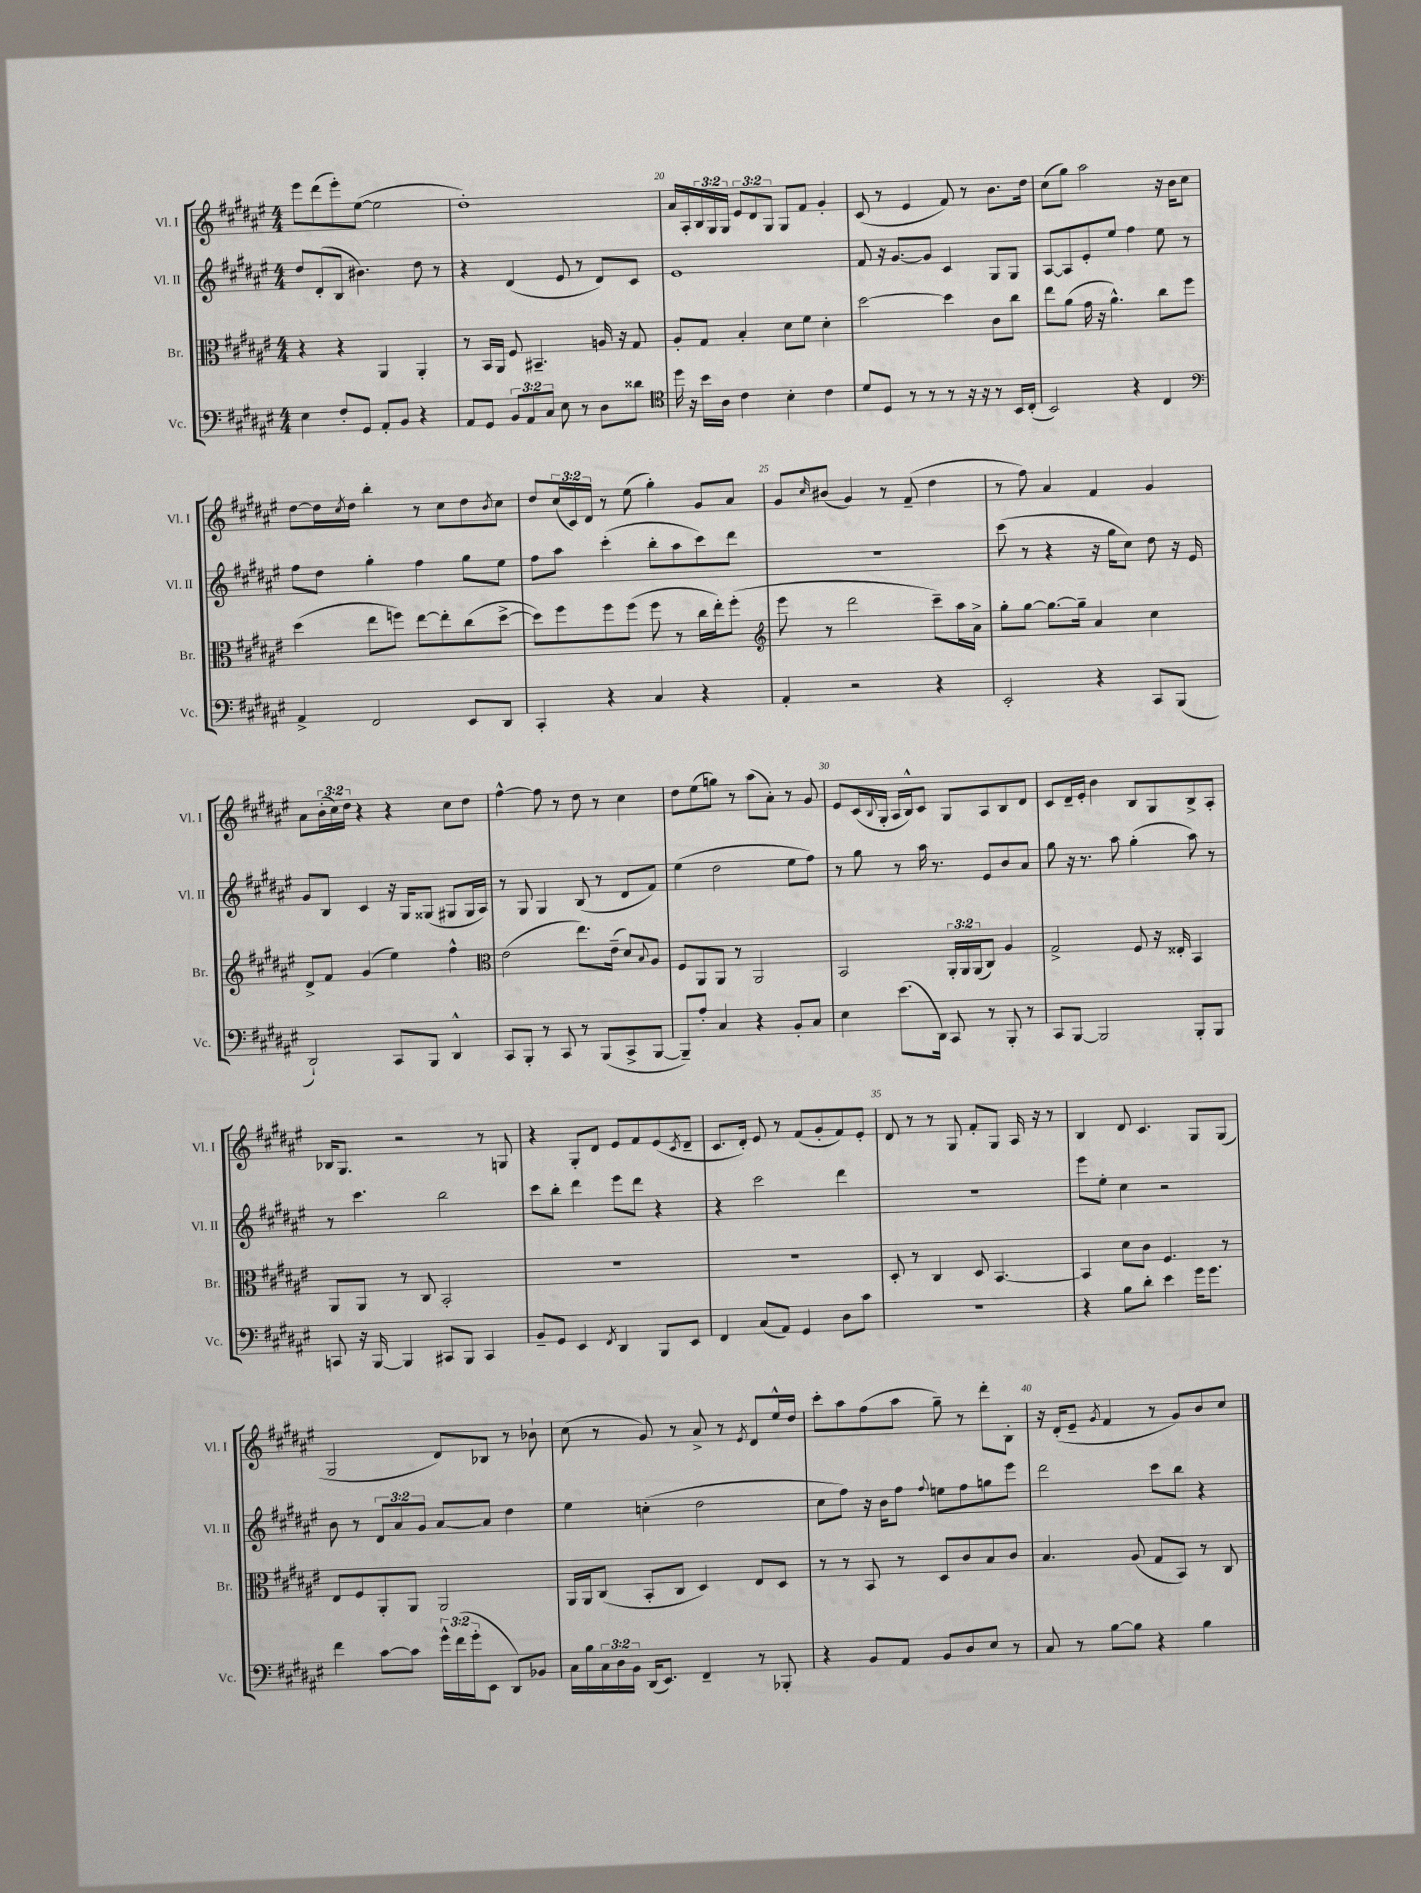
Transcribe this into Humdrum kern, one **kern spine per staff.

**kern	**kern	**kern	**kern
*part4	*part3	*part2	*part1
*staff4	*staff3	*staff2	*staff1
*I"Vc.	*I"Br.	*I"Vl. II	*I"Vl. I
*I'Vc.	*I'Br.	*I'Vl. II	*I'Vl. I
*clefF4	*clefC3	*clefG2	*clefG2
*k[f#c#g#d#a#e#]	*k[f#c#g#d#a#e#]	*k[f#c#g#d#a#e#]	*k[f#c#g#d#a#e#]
*M4/4	*M4/4	*M4/4	*M4/4
=18	=18	=18	=18
4E#\	4r	8dd#/L	8eee#\L
.	.	(8d#'/	(8ddd#\
8F#'/L	4r	8B/J	8eee#'\)
8GG#/J	.	4.b#X\)	([8ee#\J
8AA#'/L	4AA#/	.	2ee#\]
8BB/J	.	.	.
4r	4AA#'/	8dd#\	.
.	.	8r	.
=19	=19	=19	=19
8AA#/L	8r	4r	1dd#')
8GG#/J	16BB/LL	.	.
.	16AA#/JJ	.	.
12BB/L	8F#/	(4d#/	.
12AA#/	.	.	.
.	4.BB#X~/	.	.
12C#/J	.	.	.
8E#\	.	8e#/	.
8r	.	8r	.
8D#\L	16An/	8d#/L)	.
.	16r	.	.
8d##X\J	8G#/	8c#/J	.
=20	=20	=20	=20
*clefC4	*	*	*
16dd#\	8A#'/L	1e#	16a#/LL
16r	.	.	16A#'/
16b\LL	8G#/J	.	24B/
.	.	.	24G#/
16A#\JJ	.	.	.
.	.	.	24G#/JJ
4c#\	4B'/	.	12e#/L
.	.	.	12d#/
.	.	.	12G#/J
4B'\	8d#\L	.	8G#/L
.	8f#\J	.	8f#/J
4c#\	4d#'\	.	4g#'/
=21	=21	=21	=21
8d#/L	[2dd#\	8f#/	(8c#/
8D#/J	.	16r	8r
.	.	[8.g#/L	.
8r	.	.	4e#/
8r	.	8g#/J]	.
8r	4dd#\]	4c#/	8f#/)
16r	.	.	8r
16r	.	.	.
8r	8c#\L	8G#/L	8.b\L
16BB/LL	8cc#\J	8G#/J	.
(16C#'/JJ	.	.	16dd#\Jk
=22	=22	=22	=22
2BB/)	8ee#\L	[8A#/L	(8cc#\L
.	(8a#\J	8A#/]	8gg#\J)
.	16g#\	8e#'/	2aa#\
.	16r	.	.
.	4.a#^^\)	8ee#/J	.
4r	.	4ff#\	.
4C#/	8cc#\L	8ee#\	16r
.	.	.	16b\KL
.	8ff#\J	8r	8cc#\J
!!LO:LB:g=z
=23	=23	=23	=23
*clefF4	*	*	*
4AA#^/	(4dd#\	8ff#\L	[8dd#\L
.	.	8dd#\J	16dd#\L]
.	.	.	8qcc#/
.	.	.	16dd#\JJ
2FF#/	8ee#\L	4gg#'\	4bb'\
.	8ffn\J)	.	.
.	[8ee#\L	4ff#\	8r
.	8ee#'\]	.	8cc#\L
8EE#/L	(8cc#\	8gg#\L	8dd#\
.	.	.	8qb/
8DD#/J	[8dd#^\J	8ee#\J	8cc#\J
=24	=24	=24	=24
4CC#'/	8dd#\L])	8ff#\L	8dd#/L
.	8ff#\	8aa#\J	(24cc#/L
.	.	.	24c#/)
.	.	.	24d#/JJ
4r	8ff#\	(4ccc#'\	8r
.	(8ff#\J	.	(8ee#\
4C#/	8ff#\	8bb'\L	4gg#'\)
.	8r	8aa#\	.
4r	16cc#\LL	8ccc#\)	8g#/L
.	16ee#'\J)	.	.
.	(8ff#'\J	8ddd#\J	8a#/J
=25	=25	=25	=25
*	*clefG2	*	*
4AA#'/	8eee#\	1r	8g#/L
.	.	.	16qqcc#/
.	8r	.	(8b#X/J
2r	2ddd#\	.	4g#/)
.	.	.	8r
.	.	.	(8f#~/
4r	8ccc#~\L)	.	4dd#\
.	16aa#\L	.	.
.	16a#^\JJ	.	.
=26	=26	=26	=26
2EE#'/	8gg#'\L	(8ccc#\	8r
.	[8gg#\J	8r	8ff#\)
.	8.gg#\L_	4r	4a#/
.	16gg#~\Jk]	.	.
4r	4a#/	16r	4f#/
.	.	16gg#\KL	.
.	.	8cc#\J)	.
8CC#/L	4cc#\	8dd#\	4g#/
(8BBB/J	.	16r	.
.	.	16e#/	.
!!LO:LB:g=z
=27	=27	=27	=27
2DD#`/)	8d#^/L	8g#/L	8a#\L
.	8f#/J	8B/J	(24b'\L
.	.	.	24cc#\)
.	.	.	24dd#\JJ
.	(4g#/	4c#/	4r
8CC#/L	4ee#\)	16r	4r
.	.	16G#/KL	.
8BBB/J	.	(8G##X/J	.
4DD#^^/	4ff#^^\	8G#X/L	8cc#\L
.	.	16G#/L	8dd#\J
.	.	16A#/JJ)	.
=28	=28	=28	=28
*	*clefC3	*	*
8CC#/L	(2e#\	8r	[4ff#^^\
8BBB'/J	.	8G#/	.
8r	.	4G#/	8ff#\]
8CC#/	.	.	8r
8r	8.ee#\L)	(8B/	8dd#\
(8BBB/L	.	8r	8r
.	(16e#~\Jk	.	.
8CC#^/	8d#/L)	8d#/L	4cc#\
.	8qqB/	.	.
[8BBB/J	8A#/J	8f#/J)	.
=29	=29	=29	=29
8BBB~/L])	8F#/L	(4ee#\	8dd#\L
8A#'/J	8AA#/	.	(8ee#\
4C#/	8AA#/J	2dd#\	8ggn\J)
.	8r	.	8r
4r	2AA#/	.	(8aa#\L
.	.	.	8a#'\J)
8BB'/L	.	8ee#\L	8r
8C#/J	.	8ff#\J)	8g#/
=30	=30	=30	=30
4E#\	2BB/	8r	8e#/L
.	.	8gg#\	(16c#/L
.	.	.	8qqB/
.	.	.	16G#'/JJ
(8.e#\L	.	8r	16A#/LL
.	.	.	16B^^/J)
.	.	16aa#\	8c#/J
16DD#\Jk)	.	8.r	.
8CC#/	24AA#'/LL	.	8G#/L
.	24AA#/	.	.
.	(24AA#/J	.	.
8r	8C#/J)	8e#/L	8A#/
8BBB'/	4A#/	8b/	8B/
8r	.	8a#/J	8d#/J
=31	=31	=31	=31
8CC#/L	2G#^/	8gg#\	8c#/L
[8BBB/J	.	16r	16d#~/L
.	.	8.r	16e#'/JJ
2BBB/]	.	.	4b\
.	.	8aa#\	.
.	8F#/	(4gg#'\	8B/L
.	16r	.	8G#/
.	16E##X'/	.	.
8BBB'/L	4BB/	8aa#\)	8B^/
8BBB/J	.	8r	8A#'/J
!!LO:LB:g=z
=32	=32	=32	=32
8CCn/	8AA#/L	8r	16B-X/KL
.	.	.	8.G#/J
16r	8AA#/J	4.ccc#\	.
[16BBB/	.	.	.
4BBB/]	8r	.	2r
.	8C#/	.	.
8CC#X/L	2BB'/	2bb\	.
8BBB/J	.	.	.
4CC#/	.	.	8r
.	.	.	8Gn/
=33	=33	=33	=33
8BB~/L	1r	8ccc#\L	4r
8GG#/J	.	8bb'\J	.
4EE#/	.	4ddd#\	8G#'/L
.	.	.	8d#/J
8qFF#/	.	.	.
4DD#/	.	8eee#\L	8e#/L
.	.	8ddd#\J	8f#/
8BBB/L	.	4r	(8e#/
.	.	.	8qc#/
8EE#/J	.	.	8d#~/J
=34	=34	=34	=34
4FF#/	1r	4r	8.c#/L
.	.	.	16d#'/Jk)
(8C#/L	.	2ccc#\	8e#/
8AA#/J)	.	.	8r
4GG#/	.	.	(8f#/L
.	.	.	8g#'/
8D#\L	.	4ddd#\	8f#/)
8c#\J	.	.	8e#'/J
=35	=35	=35	=35
1r	8D#'/	1r	8d#/
.	8r	.	8r
.	4C#/	.	8r
.	.	.	8G#/
.	8D#/	.	8f#'/L
.	[4.BB/	.	8G#/J
.	.	.	16A#/
.	.	.	16r
.	.	.	8r
=36	=36	=36	=36
4r	4BB/]	8eee#\L	4B/
.	.	8ee#'\J	.
8B\L	8d#\L	4cc#\	8d#/
8d#'\J	8c#\J	.	4.c#/
4e#\	4.F#/	2r	.
16g#\KL	.	.	8G#/L
8.g#\J	.	.	.
.	8r	.	(8G#/J
!!LO:LB:g=z
=37	=37	=37	=37
4f#\	8E#/L	8b\	2G#/
.	8F#/	8r	.
[8c#\L	8AA#'/	12d#/L	.
.	.	12a#/	.
8c#\J]	8AA#/J	.	.
.	.	12g#/J	.
24g#^^\LL	2AA#/	[8a#/L	8d#/L)
(24f#\	.	.	.
24g#'\J	.	.	.
8EE#\J	.	8a#/J]	8B-X/J
8DD#/L)	.	4dd#\	8r
8BB-X/J	.	.	8b-X`\
=38	=38	=38	=38
16C#\LL	16AA#/LL	4ee#\	(8cc#\
16B\	16AA#/J	.	.
24C#\	(8C#/J	.	8r
24D#\	.	.	.
24BB\JJ	.	.	.
(16DD#/KL	8BB'/L	(4ccn'\	8g#/)
8.EE#/J)	.	.	.
.	8C#/J	.	8r
4FF#~/	4D#/)	2dd#\	8a#^/
.	.	.	8r
.	.	.	8qe#/
8r	8E#/L	.	8d#/L
8BBB-X'/	8D#/J	.	16ee#^^/L
.	.	.	16dd#/JJ
=39	=39	=39	=39
4r	8r	8cc#\L	8ccc#'\L
.	8r	8ff#\J)	8aa#\
8BB/L	8BB/	16r	(8ff#\
.	.	16b\KL	.
8AA#/J	8r	8ff#\J	8aa#\J
.	.	8qqff#/	.
8BB/L	8D#/L	8een\L	8gg#~\)
8D#/	8c#/	8ff#\	8r
8E#/J	8B/	8ggn\	8ddd#'\L
8r	8c#/J	8eee#\J	8B'\J
=40	=40	=40	=40
8C#/	4.B/	2ddd#\	16r
.	.	.	(16d#'/KL
8r	.	.	8e#~/J
.	.	.	8qg#/
[8B\L	.	.	4f#/
8B\J]	(8A#/	.	.
4r	8G#/L	8ccc#\L	8r
.	8BB/J)	8bb\J	8g#/L)
4B\	8r	4r	8b/
.	8C#/	.	8cc#/J
==	==	==	==
*-	*-	*-	*-
